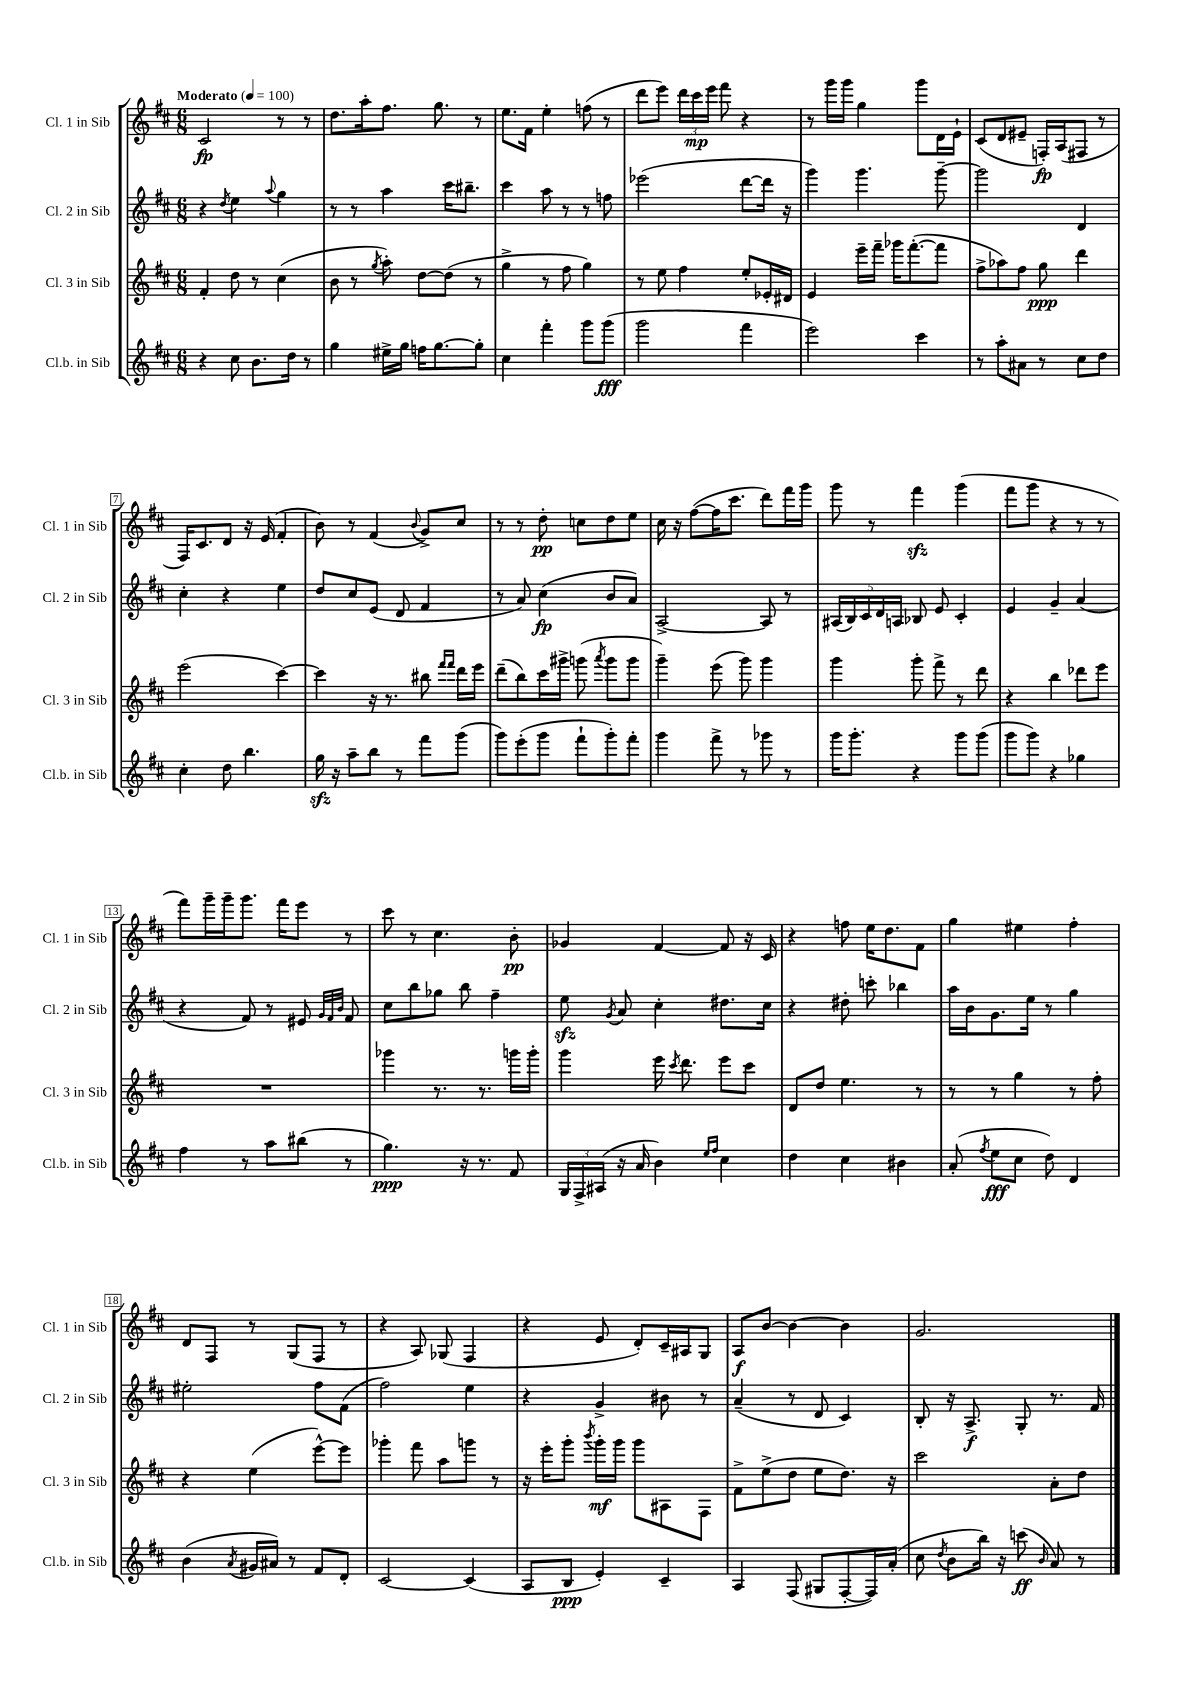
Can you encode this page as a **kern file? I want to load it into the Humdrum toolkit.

**kern	**kern	**kern	**kern
*staff4	*staff3	*staff2	*staff1
*clefG2	*clefG2	*clefG2	*clefG2
*k[f#c#]	*k[f#c#]	*k[f#c#]	*k[f#c#]
*M6/8	*M6/8	*M6/8	*M6/8
*MM100	*MM100	*MM100	*MM100
4r	4f#'/	4r	2c#/
.	.	8qdd/	.
8cc#\	8dd\	4ee\	.
8.b\L	8r	.	.
.	.	8qqaa/	.
.	(4cc#\	4gg\	8r
16dd\Jk	.	.	.
8r	.	.	8r
=	=	=	=
4gg\	8b\	8r	8.dd\L
.	8r	8r	.
.	.	.	16aa'\k
.	8qgg/	.	.
16ee#^\LL	8aa'\)	4aa\	8.ff#\J
16gg\JJ	.	.	.
16ff\LK	[8dd\L	.	.
[8.gg\	.	.	8.gg\
.	(8dd\]J	16ccc#\LK	.
.	.	8.bb#~\J	.
8gg'\]J	8r	.	8r
=	=	=	=
4cc#\	4gg^\	4ccc#\	8.ee\L
.	.	.	16f#\Jk
4fff#'\	8r	8aa\	4ee'\
.	8ff#\	8r	.
8ggg\L	4gg\)	8r	(8ff\
(8ggg\J	.	8ff\	8r
=	=	=	=
2ggg\	8r	(2eee-\	8ddd\L
.	8ee\	.	8eee\J)
.	4ff#\	.	24ddd\LL
.	.	.	24ccc#\
.	.	.	24eee\JJ
.	.	.	8fff#\
4fff#\	8ee'/L	[8ddd\L	4r
.	16e-'/L	16ddd\]Jk	.
.	16d#/JJ	16r	.
=	=	=	=
2eee\)	4e/	4ggg\)	8r
.	.	.	16ggg\LL
.	.	.	16ggg\JJ
.	16eee~\LL	4.ggg\	4gg\
.	16fff#~\JJ	.	.
.	16ggg-\LK	.	.
.	([8.fff#'\	.	.
4ccc#\	.	.	8ggg\L
.	8fff#\]J	[8ggg~\	16d\L
.	.	.	16e`\JJ
=	=	=	=
8r	8ff#^\L	2ggg\]	(8c#/L
8aa'\L	8aa-\)	.	8d/
8a#\J	8ff#\J	.	8e#~/J
8r	8gg\	.	16F'/LL)
.	.	.	(16A/J
8cc#\L	4ddd\	4d/	8F#/J
8dd\J	.	.	8r
=	=	=	=
4cc#'\	(2eee\	4cc#'\	16F#/LK)
.	.	.	8.c#/
8dd\	.	4r	8d/J
4.bb\	.	.	16r
.	.	.	(16e/
.	[4ccc#\)	4ee\	4f#'/
=	=	=	=
16gg\	4ccc#\]	8dd/L	8b\)
16r	.	.	.
8aa~\L	.	8cc#/	8r
8bb\J	16r	(8e/J	(4f#/
.	8.r	.	.
8r	.	8d/	.
.	.	.	8qqb/
8fff#\L	8bb#\	4f#/	8g^/L)
.	16qqfff#/LL	.	.
.	16qqfff#/JJ	.	.
(8ggg\J	16ddd\LL	.	8cc#/J
.	16eee\JJ	.	.
=	=	=	=
8ggg\L)	(8ddd~\L	8r	8r
(8eee'\	8bb\)	8a/)	8r
8ggg\J	16ccc#\L	(4cc#\	8dd'\
.	16ggg#^\JJ	.	.
8fff#`\L	(8ggg\	.	8cc\L
.	8qaaa/	.	.
8ggg'\)	8ggg\L	8b/L	8dd\
8fff#'\J	8ggg\J	8a/J)	8ee\J
=	=	=	=
4ggg\	4ggg~\)	[2A^/	16cc#\
.	.	.	16r
.	.	.	([8ff#\L
8fff#^\	(8eee\	.	16ff#\]K
.	.	.	8.ccc#\J
8r	8ggg\)	.	.
8ggg-\	4ggg\	8A/]	8ddd\L)
8r	.	8r	16fff#\L
.	.	.	16ggg\JJ
=	=	=	=
16ggg\LK	4ggg\	(20A#/LL	8ggg\
.	.	20B/)	.
8.ggg'\J	.	.	.
.	.	20c#/	.
.	.	.	8r
.	.	20d/	.
.	.	20A/JJ	.
4r	8ggg'\	8B-/	4fff#\
.	8fff#^\	8e/	.
8ggg\L	8r	4c#'/	(4ggg\
(8ggg\J	8ddd\	.	.
=	=	=	=
8ggg\L	4r	4e/	8fff#\L
8ggg\J)	.	.	8ggg\J
4r	4bb\	4g~/	4r
4gg-\	8ddd-\L	(4a/	8r
.	8eee\J	.	8r
=	=	=	=
4ff#\	2.r	4r	8fff#\L)
.	.	.	16ggg~\L
.	.	.	16ggg~\J
8r	.	8f#/)	8.ggg\J
8aa\L	.	8r	.
.	.	.	16fff#\LK
(8bb#\J	.	8e#/	8eee\J
.	.	32qqg/LLL	.
.	.	32qqf#/	.
.	.	32qqb/JJJ	.
8r	.	8f#/	8r
=	=	=	=
4.gg\)	4ggg-\	8cc#\L	8ccc#\
.	.	8bb\	8r
.	8.r	8gg-\J	4.cc#\
16r	.	8bb\	.
8.r	8.r	.	.
.	.	4ff#~\	.
8f#/	16ggg\LL	.	8b'\
.	16ggg'\JJ	.	.
=	=	=	=
24G/LL	4ggg\	8ee\	4g-/
24F#^/	.	.	.
(24A#/JJ	.	.	.
.	.	8qg/	.
16r	.	8a/	.
16a/	.	.	.
4b\)	16eee\	4cc#'\	[4f#/
.	8qccc#/	.	.
.	8.ddd\	.	.
16qqee/LL	.	.	.
16qqff#/JJ	.	.	.
4cc#\	8eee\L	8.dd#\L	8f#/]
.	8ccc#\J	.	16r
.	.	16cc#\Jk	16c#/
=	=	=	=
4dd\	8d/L	4r	4r
.	8dd/J	.	.
4cc#\	4.ee\	8dd#'\	8ff\
.	.	8ccc'\	16ee\LK
.	.	.	8.dd\
4b#\	.	4bb-\	.
.	8r	.	8f#\J
=	=	=	=
(8a'/	8r	16aa\LL	4gg\
.	.	16b\J	.
8qff#/	.	.	.
8ee\L	8r	8.g\	.
8cc#\J	4gg\	.	4ee#\
.	.	16ee\Jk	.
8dd\)	.	8r	.
4d/	8r	4gg\	4ff#'\
.	8ff#'\	.	.
=	=	=	=
(4b\	4r	2ee#'\	8d/L
.	.	.	8F#/J
8qa/	.	.	.
16g#/LL	(4ee\	.	8r
16a#/JJ)	.	.	.
8r	.	.	(8G/L
8f#/L	[8eee^^\L)	8ff#\L	8F#/J
8d'/J	8eee\]J	(8f#\J	8r
=	=	=	=
[2c#/	4ggg-'\	2ff#\)	4r
.	8fff#\	.	8A/)
.	8aa\L	.	(8G-/
(4c#/]	8ggg\J	4ee\	4F#/
.	8r	.	.
=	=	=	=
8A/L	16r	4r	4r
.	16eee'\LK	.	.
8B/J	8ggg'\J	.	.
.	8qbbb/	.	.
4e'/)	16ggg'\LL	4g^/	8e/
.	16ggg\JJ	.	.
.	8ggg\L	.	8d'/L)
4c#~/	8A#\	8b#\	16c#~/L
.	.	.	16A#/J
.	8F#\J	8r	8G/J
=	=	=	=
4A/	8f#^\L	(4a~/	8A/L
.	(8ee^\	.	[8b/J
(8F#/	8dd\J	8r	4b\_
8G#/L	8ee\L	8d/	.
[8F#'/	8.dd\J)	4c#/)	4b\]
16F#/]L)	.	.	.
(16a'/JJ	16r	.	.
=	=	=	=
8cc#\	2ccc#\	8B'/	2.g/
8qdd/	.	.	.
8b\L	.	16r	.
.	.	8.A^/	.
16bb\Jk)	.	.	.
16r	.	.	.
(8ccc\	.	8G'/	.
16qqb/	.	.	.
8a/)	8a'\L	8.r	.
8r	8dd\J	.	.
.	.	16f#/	.
==	==	==	==
*-	*-	*-	*-
